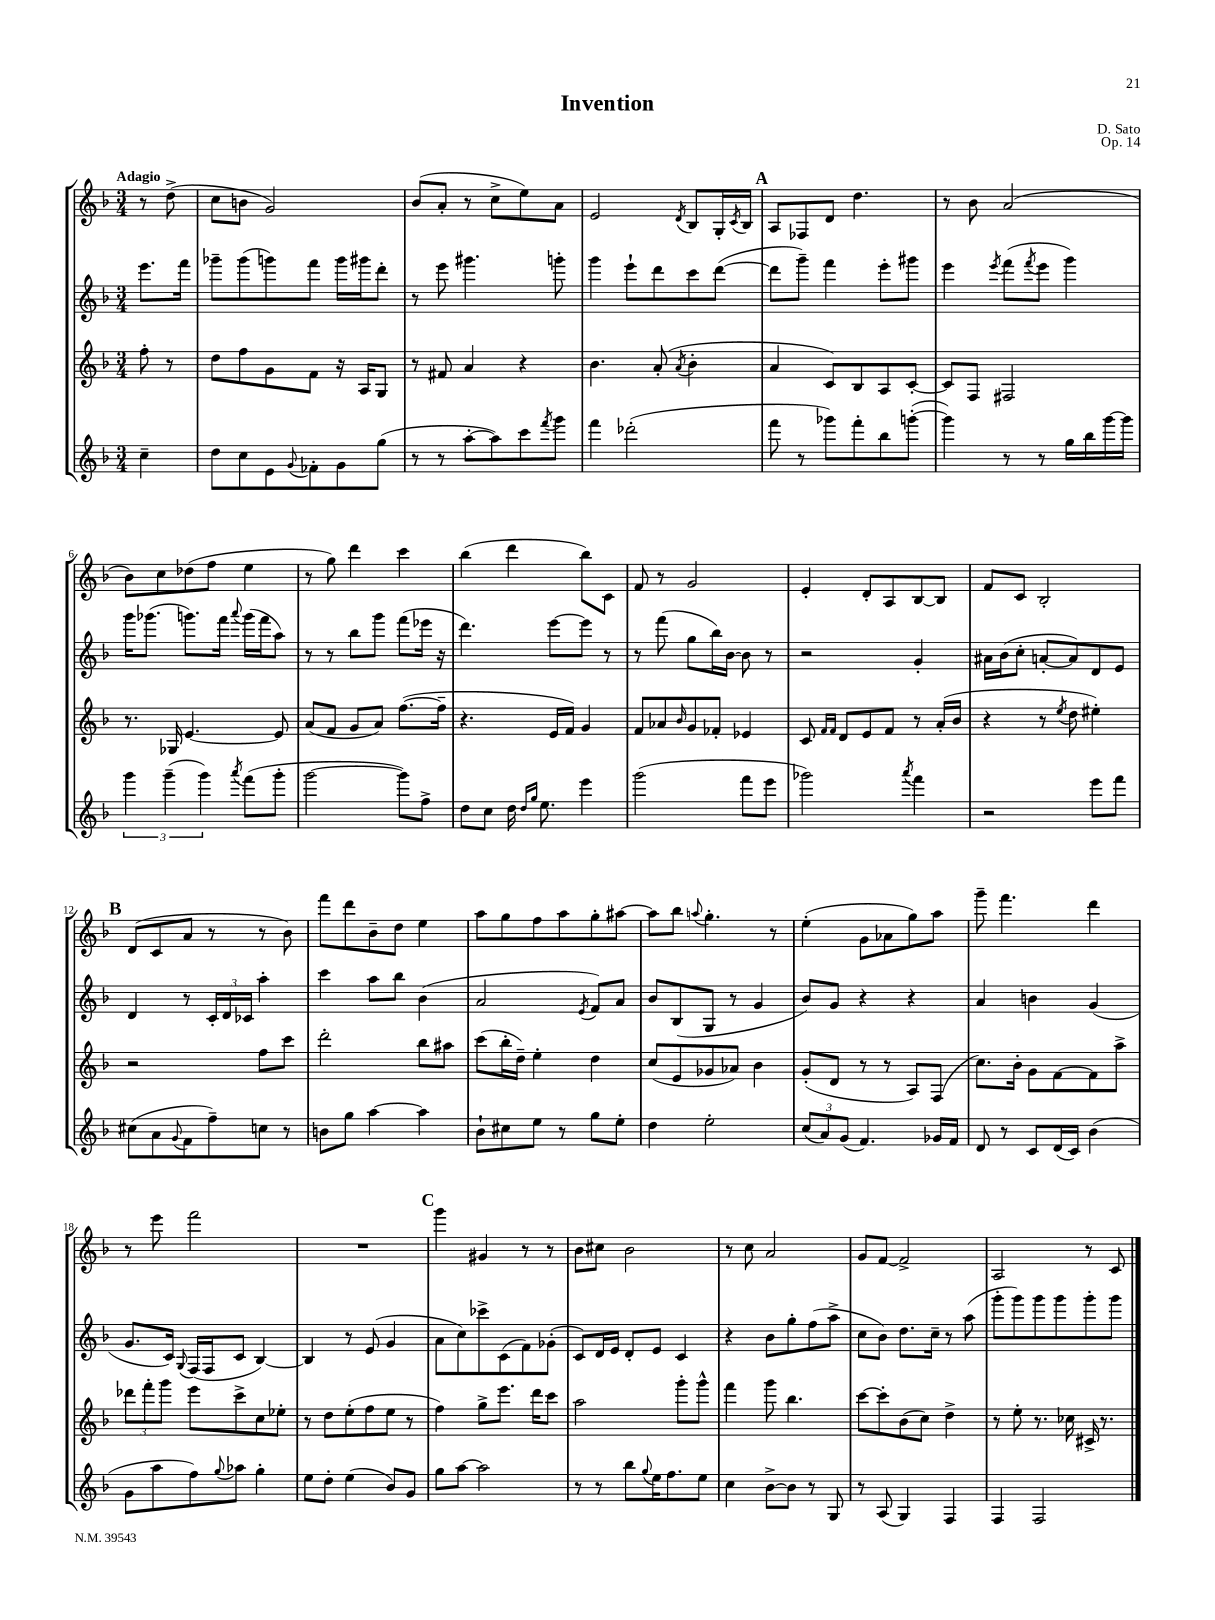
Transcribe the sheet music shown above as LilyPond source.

\header { title = "Invention" composer = "D. Sato" opus = "Op. 14" }
<<
\new StaffGroup <<
\new Staff = "s0" {
    \clef treble \key f \major \numericTimeSignature \time 3/4 \partial 4 \tempo "Adagio"
    r8 d''8->( |
    c''8 b'8 g'2) |
    bes'8( a'8-. r8 c''8-> e''8) a'8 |
    e'2 \acciaccatura { d'8 } bes8 g16-. \acciaccatura { c'8 } bes16 |
    \mark \markup { \bold "A" } a8 fes8 d'8 d''4. |
    r8 bes'8 a'2( |
    bes'8) c''8 des''8( f''8 e''4 |
    r8 g''8) d'''4 c'''4 |
    bes''4( d'''4 bes''8) c'8 |
    f'8 r8 g'2 |
    e'4-. d'8-. a8 bes8~ bes8 |
    f'8 c'8 bes2-. |
    \mark \markup { \bold "B" } d'8( c'8 a'8 r8 r8 bes'8) |
    f'''8 d'''8 bes'8-- d''8 e''4 |
    a''8 g''8 f''8 a''8 g''8-. ais''8~ |
    ais''8 bes''8 \appoggiatura { a''8 } g''4.-. r8 |
    e''4-.( g'8 aes'8 g''8) a''8 |
    g'''8-- f'''4. d'''4 |
    r8 e'''8 f'''2 |
    R2. |
    \mark \markup { \bold "C" } g'''4 gis'4 r8 r8 |
    bes'8 cis''8 bes'2 |
    r8 c''8 a'2 |
    g'8 f'8~ f'2-> |
    a2 r8 c'8 \bar "|." |
}
\new Staff = "s1" {
    \clef treble \key f \major \numericTimeSignature \time 3/4 \partial 4
    e'''8. f'''16 |
    ges'''8-- ges'''8( g'''8) f'''8 g'''16 gis'''16 d'''8-. |
    r8 e'''8 gis'''4. g'''8-. |
    g'''4 e'''8-! d'''8 c'''8 d'''8~( |
    \mark \markup { \bold "A" } d'''8 g'''8--) f'''4 e'''8-. gis'''8 |
    e'''4 \acciaccatura { e'''8 } f'''8( \acciaccatura { f'''8 } e'''8 g'''4) |
    g'''16 ges'''8.( g'''8.) f'''16 \appoggiatura { a'''8 } g'''16( f'''16 a''8) |
    r8 r8 bes''8 g'''8 f'''8( ees'''16 r16 |
    d'''4.) e'''8~ e'''8 r8 |
    r8 f'''8( g''8 bes''16) bes'16~ bes'8 r8 |
    r2 g'4-. |
    ais'16 bes'16( c''8-. a'8~-. a'8) d'8 e'8 |
    \mark \markup { \bold "B" } d'4 r8 \tuplet 3/2 { c'16-. d'16 ces'16 } a''4-. |
    c'''4 a''8 bes''8 bes'4( |
    a'2 \acciaccatura { e'8 } f'8) a'8 |
    bes'8 bes8( g8 r8 g'4 |
    bes'8) g'8 r4 r4 |
    a'4 b'4 g'4( |
    g'8. c'16) \appoggiatura { g8 } f16( f16 c'8 bes4~) |
    bes4 r8 e'8( g'4 |
    \mark \markup { \bold "C" } a'8 c''8) ces'''8-> c'8( f'8) ges'8-.( |
    c'8) d'16 e'16 d'8-. e'8 c'4 |
    r4 bes'8 g''8-. f''8( a''8-> |
    c''8 bes'8) d''8. c''16-- r8 a''8( |
    g'''8-. g'''8) g'''8 g'''8 g'''8-. g'''8 \bar "|." |
}
\new Staff = "s2" {
    \clef treble \key f \major \numericTimeSignature \time 3/4 \partial 4
    f''8-. r8 |
    d''8 f''8 g'8 f'8 r16 a16 g8 |
    r8 fis'8 a'4 r4 |
    bes'4. a'8-.( \acciaccatura { a'8 } bes'4-. |
    \mark \markup { \bold "A" } a'4 c'8) bes8 a8 c'8~-. |
    c'8 f8 fis2 |
    r8. ges16 e'4.~ e'8 |
    a'8( f'8 g'8 a'8) f''8.~( f''16-- |
    r4. e'16 f'16) g'4 |
    f'8 aes'8 \grace { bes'16 } g'8 fes'8-. ees'4 |
    c'8 \grace { f'16 f'16 } d'8 e'8 f'8 r8 a'16-.( bes'16 |
    r4 r8 \acciaccatura { e''8 } d''8 eis''4-.) |
    \mark \markup { \bold "B" } r2 f''8 c'''8 |
    d'''2-. bes''8 ais''8 |
    c'''8( bes''16-. d''16--) e''4-. d''4 |
    c''8( e'8 ges'8 aes'8) bes'4 |
    g'8-.( d'8 r8 r8 a8) f8( |
    c''8.) bes'16-. g'8 f'8~ f'8 a''8-> |
    \tuplet 3/2 { des'''8 f'''8-. g'''8 } e'''8 c'''8-> c''8 ees''8-. |
    r8 d''8 e''8-.( f''8 e''8 r8 |
    \mark \markup { \bold "C" } f''4) g''8-> e'''8. d'''16 c'''8 |
    a''2 g'''8-. g'''8-^ |
    f'''4 g'''8 bes''4. |
    c'''8~ c'''8-. bes'8( c''8) d''4-> |
    r8 e''8-. r8. ces''16 cis'16-> r8. \bar "|." |
}
\new Staff = "s3" {
    \clef treble \key f \major \numericTimeSignature \time 3/4 \partial 4
    c''4-- |
    d''8 c''8 e'8 \appoggiatura { g'8 } fes'8-. g'8 g''8( |
    r8 r8 a''8~-. a''8) c'''8 \acciaccatura { f'''8 } g'''8 |
    f'''4 des'''2-.( |
    \mark \markup { \bold "A" } f'''8 r8 ges'''8) f'''8-. bes''8 g'''8~-.( |
    g'''4) r8 r8 g''16 bes''16 g'''16~ g'''16 |
    \tuplet 3/2 { g'''4 g'''4--( g'''4) } \acciaccatura { a'''8 } f'''8( g'''8-. |
    g'''2~ g'''8) f''8-> |
    d''8 c''8 d''16 \grace { d''16 g''16 } e''8. e'''4 |
    g'''2( f'''8 e'''8 |
    ges'''2) \acciaccatura { a'''8 } f'''4 |
    r2 e'''8 f'''8 |
    \mark \markup { \bold "B" } cis''8( a'8 \appoggiatura { g'8 } f'8 f''8--) c''8 r8 |
    b'8 g''8 a''4~ a''4 |
    bes'8-! cis''8 e''8 r8 g''8 e''8-. |
    d''4 e''2-. |
    \tuplet 3/2 { c''8( a'8) g'8( } f'4.) ges'16 f'16 |
    d'8 r8 c'8 d'16( c'16) bes'4( |
    g'8 a''8 f''8) \appoggiatura { g''8 } aes''8 g''4-. |
    e''8 d''8-. e''4( bes'8) g'8 |
    \mark \markup { \bold "C" } g''8 a''8~ a''2 |
    r8 r8 bes''8 \appoggiatura { g''8 } e''16 f''8. e''8 |
    c''4 bes'8~-> bes'8 r8 g8 |
    r8 a8( g4) f4 |
    f4 f2 \bar "|." |
}
>>
>>
